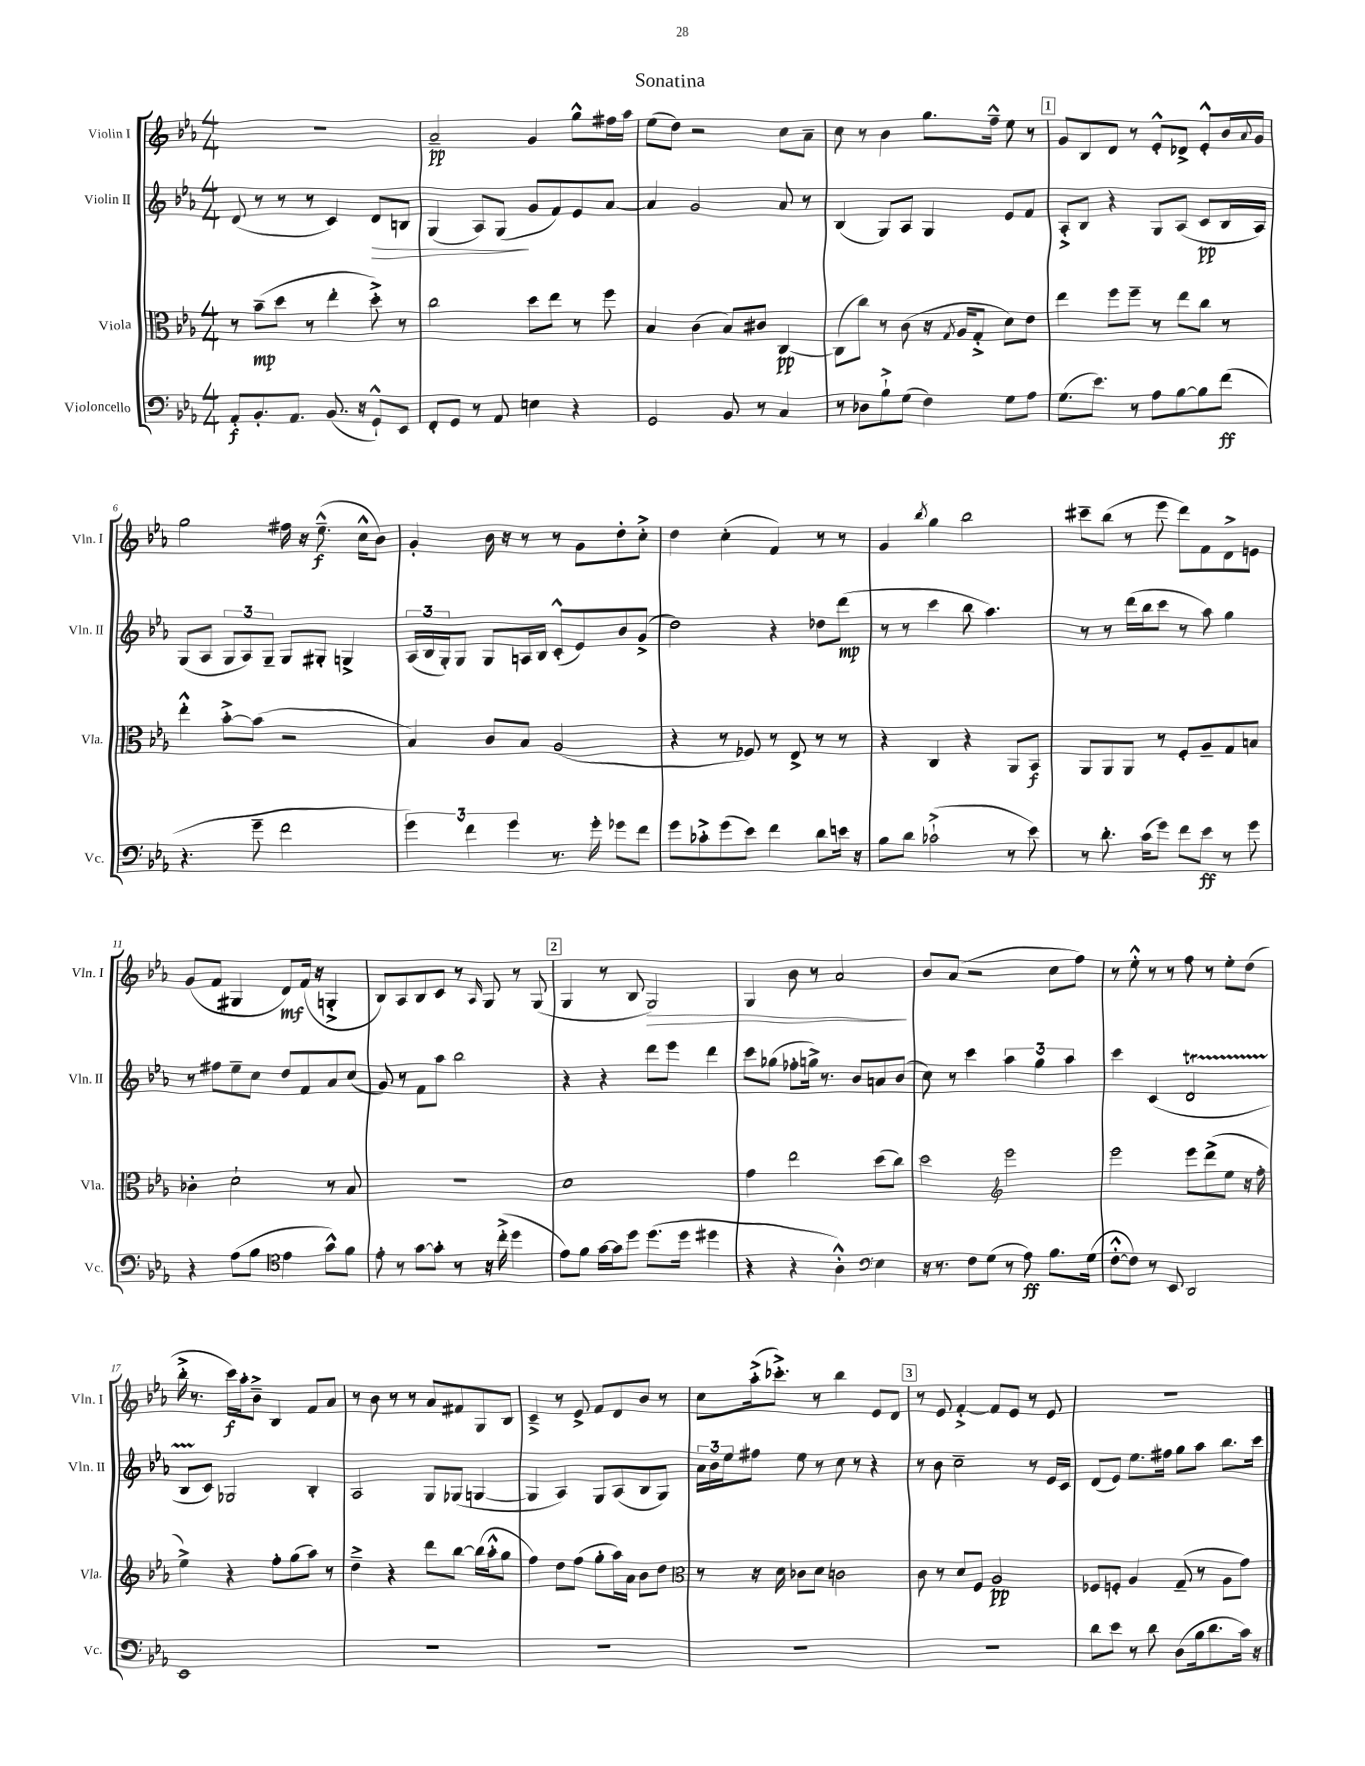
\header { title = "Sonatina" }
<<
\new StaffGroup <<
\new Staff = "s0" \with { instrumentName = "Violin I" shortInstrumentName = "Vln. I" } {
    \clef treble \key ees \major \numericTimeSignature \time 4/4
    R1 |
    aes'2--\pp g'4 g''8-^ fis''16 aes''16 |
    ees''8( d''8) r2 c''8 aes'8-- |
    c''8 r8 bes'4 g''8. f''16---^ ees''8 r8 |
    \mark \markup { \box "1" } g'8 bes8 d'8 r8 ees'8-.-^ des'8-> ees'8-.-^ bes'16 \appoggiatura { aes'8 } g'16 |
    g''2 fis''16 r16 ees''8.---^\f( c''16-^ bes'8) |
    g'4-. bes'16 r16 r8 r8 g'8 d''8-. c''8-.-> |
    d''4 c''4-.( f'4) r8 r8 |
    g'4 \acciaccatura { bes''8 } g''4 bes''2 |
    cis'''8-- bes''8( r8 ees'''8 d'''8) f'8 d'8-> e'8 |
    g'8( f'8 gis4 d'8\mf) f'16( r16 g4-.-> |
    bes8) aes8 bes8 c'8 r8 \grace { aes16 } g8 r8 g8( |
    \mark \markup { \box "2" } g4 r8 bes8 g2\>) |
    g4 bes'8 r8 aes'2\! |
    bes'8 aes'8( r2 c''8 f''8) |
    r8 ees''8-.-^ r8 r8 f''8 r8 ees''8-. d''8( |
    bes''16-.-> r8. c'''16\f) aes''16-. bes'8---> bes4 f'8 aes'8 |
    r8 bes'8 r8 r8 aes'8 fis'8 g8 bes8 |
    c'4---> r8 ees'8-> f'8 d'8 bes'8 r8 |
    c''8 aes''16-.->( ces'''8.-.->) r8 bes''4 ees'8 d'8 |
    \mark \markup { \box "3" } r8 ees'8 f'4~-.-> f'8 ees'8 r8 ees'8 |
    r1 \bar "|." |
}
\new Staff = "s1" \with { instrumentName = "Violin II" shortInstrumentName = "Vln. II" } {
    \clef treble \key ees \major \numericTimeSignature \time 4/4
    d'8( r8 r8 r8 c'4) d'8\> b8 |
    g4( aes8) g8\!( g'8 f'8) ees'8 aes'8~ |
    aes'4 g'2 aes'8 r8 |
    bes4( g8) aes8 g4 ees'8 f'8 |
    \mark \markup { \box "1" } aes8-.-> bes8 r4 g8 aes8( c'8\pp bes16 aes16) |
    g8( aes8 \tuplet 3/2 { g8 aes8) g8-- } g8 gis8-. g4-> |
    \tuplet 3/2 { aes16( bes16 g16-.) } g8 g8 a16 bes16 c'8-.-^( ees'8) bes'8 g'8->( |
    d''2) r4 des''8 d'''8\mp( |
    r8 r8 c'''4 bes''8 aes''4.) |
    r8 r8 d'''16( bes''16 c'''8 r8 aes''8) g''4 |
    r8 fis''8 ees''8-- c''8 d''8 f'8 aes'8 c''8( |
    g'8) r8 f'8 aes''8 bes''2 |
    \mark \markup { \box "2" } r4 r4 d'''8 ees'''8 d'''4 |
    c'''8 ges''8( fes''8-. g''16->) r8. bes'8 a'8 bes'8( |
    c''8) r8 c'''4 \tuplet 3/2 { aes''4 g''4 aes''4 } |
    c'''4 c'4( d'2\startTrillSpan |
    bes8 c'8\stopTrillSpan) ges2 bes4-. |
    aes2 g8 ges8( g4~ |
    g4 aes4) g8 aes8( bes8 g8) |
    \tuplet 3/2 { aes'16 bes'16 ees''16 } fis''8 ees''8 r8 c''8 r8 r4 |
    \mark \markup { \box "3" } r8 bes'8 c''2-- r8 ees'16 c'16 |
    d'8( ees'8) ees''8. fis''16 g''8 aes''8 bes''8. c'''16 \bar "|." |
}
\new Staff = "s2" \with { instrumentName = "Viola" shortInstrumentName = "Vla." } {
    \clef alto \key ees \major \numericTimeSignature \time 4/4
    r8 bes'8--\mp( d''8 r8 ees''4-. d''8-.->) r8 |
    c''2 d''8 ees''8 r8 f''8 |
    bes4 c'4( bes8) cis'8 c4~\pp |
    c8( c''8) r8 c'8( r16 \acciaccatura { g8 } aes16 g8-.-> d'8) ees'8 |
    \mark \markup { \box "1" } ees''4 f''8 f''8-- r8 ees''8 c''8 r8 |
    ees''4-.-^ bes'8~-.-> bes'8( r2 |
    bes4) c'8 bes8 aes2( |
    r4 r8 fes8) r8 ees8-> r8 r8 |
    r4 c4 r4 aes,8 bes,8\f |
    aes,8 aes,8 aes,8 r8 f8-. aes8-- g8 b8 |
    ces'4-. d'2-! r8 bes8 |
    R1 |
    \mark \markup { \box "2" } d'1 |
    g'4 ees''2 d''8( c''8) |
    d''2 \clef treble ees'''2 |
    ees'''2 ees'''8 d'''8->( ees''8 r16 f''16-. |
    ees''4->) r4 f''8-. g''8( aes''8) r8 |
    d''4---> r4 d'''8 bes''8~ bes''16( aes''16-.-^ g''8 |
    f''4) d''8 f''8( g''8-. aes''16) aes'16 bes'8 d''8 |
    \clef alto r8 r16 d'16 ces'8 d'8 c'2 |
    \mark \markup { \box "3" } c'8 r8 d'8 f8 aes2\pp |
    fes8 f8-. aes4 g8--( r8 aes8 g'8) \bar "|." |
}
\new Staff = "s3" \with { instrumentName = "Violoncello" shortInstrumentName = "Vc." } {
    \clef bass \key ees \major \numericTimeSignature \time 4/4
    aes,8-.\f bes,8.-. aes,8. bes,8.( r16 g,8-!-^) ees,8 |
    f,8-. g,8 r8 aes,8 e4 r4 |
    g,2 bes,8 r8 c4 |
    r8 des8 bes8-!-> g8( f4) g8 aes8 |
    \mark \markup { \box "1" } g8.( ees'8.) r8 aes8 bes8~ bes8 f'8\ff( |
    r4. g'8-- f'2 |
    \tuplet 3/2 { g'4) f'4 g'4 } r8. g'16-. ges'8 f'8 |
    g'8 ces'8-.-> g'8( ees'8) f'4 d'8 e'16 r16 |
    bes8 d'8 ces'2-!->( r8 ees'8) |
    r8 d'8.-. c'16( g'8) f'8 ees'8\ff r8 g'8 |
    r4 aes8( bes8 \clef tenor ees'4 g'8-^) f'8 |
    ees'8-. r8 g'8~ g'8-. r8 r16 c''16-.->( d''4 |
    \mark \markup { \box "2" } ees'8) f'8 g'16~ g'16 d''8 d''8.( d''16 dis''4 |
    r4 r4 aes4-.-^) \clef bass ees4 |
    r16 r8. f8 g8( r8 aes8\ff) bes8. g16( |
    f8~-.-^ f8) r8 ees,8 d,2 |
    ees,1 |
    R1 |
    R1 |
    R1 |
    \mark \markup { \box "3" } R1 |
    d'8 ees'8 r8 d'8 d8( bes16 d'8. c'16) r16 \bar "|." |
}
>>
>>
